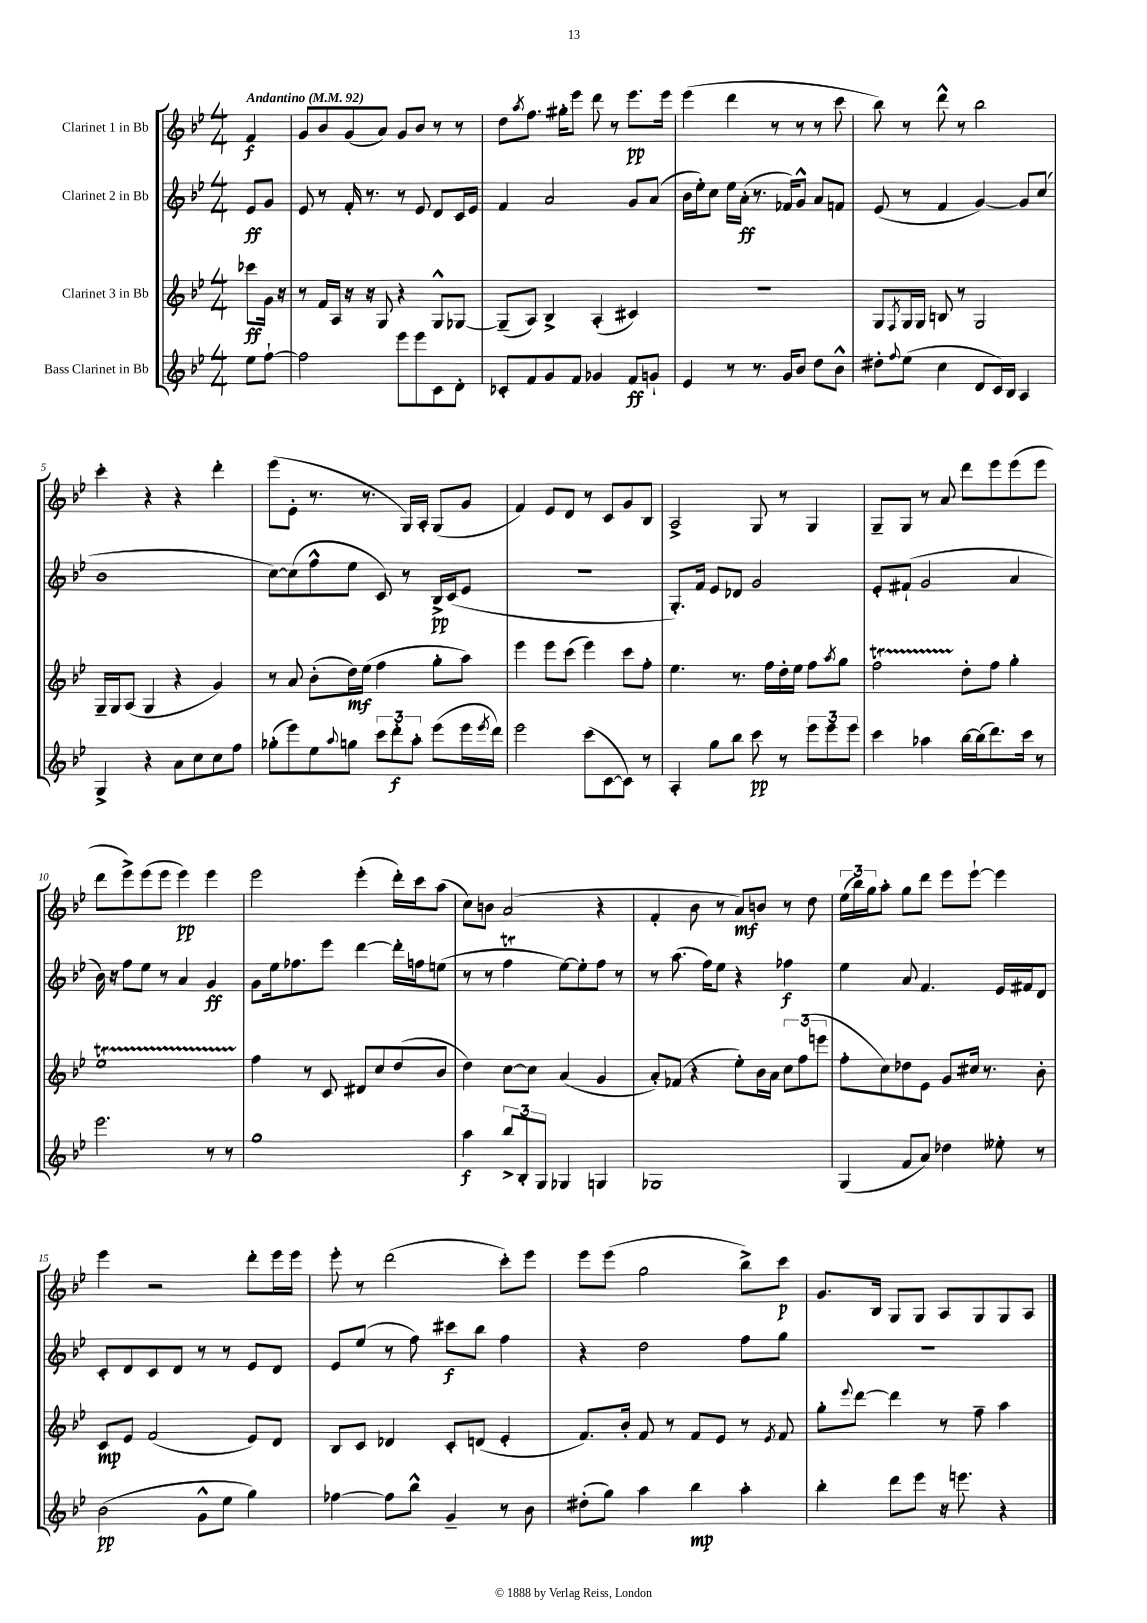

**kern	**dynam	**kern	**dynam	**kern	**dynam	**kern	**dynam
*part4	*part4	*part3	*part3	*part2	*part2	*part1	*part1
*staff4	*staff4	*staff3	*staff3	*staff2	*staff2	*staff1	*staff1
*I"Bass Clarinet in Bb	*	*I"Clarinet 3 in Bb	*	*I"Clarinet 2 in Bb	*	*I"Clarinet 1 in Bb	*
*clefG2	*	*clefG2	*	*clefG2	*	*clefG2	*
*k[b-e-]	*	*k[b-e-]	*	*k[b-e-]	*	*k[b-e-]	*
*M4/4	*	*M4/4	*	*M4/4	*	*M4/4	*
*MM92	*	*MM92	*	*MM92	*	*MM92	*
=	=	=	=	=	=	=	=
!	!	!	!	!	!	!LO:TX:a:B:t=Andantino	!
8ee-\L	.	8ccc-X\L	ff	8e-/L	ff	4f/	f
[8ff`\J	.	16g\Jk	.	8g/J	.	.	.
.	.	16r	.	.	.	.	.
=1	=1	=1	=1	=1	=1	=1	=1
2ff\]	.	8r	.	8e-/	.	8g/L	.
.	.	16f/LL	.	8r	.	8b-/	.
.	.	16A/JJ	.	.	.	.	.
.	.	16r	.	16f'/	.	(8g/	.
.	.	16r	.	8.r	.	.	.
.	.	8G/	.	.	.	8a/J)	.
8eee-\L	.	4r	.	8r	.	8g/L	.
8eee-\	.	.	.	8e-/	.	8b-/J	.
8c\	.	8G^^/L	.	8d/L	.	8r	.
8d'\J	.	[8G-X/J	.	16c/L	.	8r	.
.	.	.	.	16e-/JJ	.	.	.
=2	=2	=2	=2	=2	=2	=2	=2
8c-X'/L	.	(8G-~/L]	.	4f/	.	8dd\L	.
.	.	.	.	.	.	8qaa/	.
8f/	.	8A/J)	.	.	.	8.ff\J	.
8g/	.	4B-^/	.	2a/	.	.	.
.	.	.	.	.	.	16gg#X'\KL	.
8f/J	.	.	.	.	.	8eee-\J	.
4g-X/	.	(4A'/	.	.	.	8ddd\	.
.	.	.	.	.	.	8r	.
8f/L	ff	4c#X/)	.	8g/L	.	8.eee-\L	pp
8gn`/J	.	.	.	(8a/J	.	.	.
.	.	.	.	.	.	16eee-\Jk	.
=3	=3	=3	=3	=3	=3	=3	=3
4e-/	.	1r	.	16b-\LL	.	(4eee-\	.
.	.	.	.	16ee-'\J)	.	.	.
.	.	.	.	8cc\J	.	.	.
8r	.	.	.	16ee-\LL	.	4ddd\	.
.	.	.	.	(16a'\JJ	ff	.	.
8.r	.	.	.	8.r	.	.	.
.	.	.	.	.	.	8r	.
16g/KL	.	.	.	16f-X/KL)	.	.	.
8b-/J	.	.	.	8g^^/J	.	8r	.
8dd\L	.	.	.	8a/L	.	8r	.
8b-^^\J	.	.	.	8fn/J	.	8ccc\	.
=4	=4	=4	=4	=4	=4	=4	=4
8dd#X'\L	.	8G/L	.	(8e-/	.	8bb-\)	.
8qqff/	.	8qF/	.	.	.	.	.
(8ee-\J	.	16G/L	.	8r	.	8r	.
.	.	16G/JJ	.	.	.	.	.
4cc\	.	8Bn/	.	4f/	.	8ddd^^\	.
.	.	8r	.	.	.	8r	.
8d/L	.	2G/	.	[4g/)	.	2bb-\	.
16c/L)	.	.	.	.	.	.	.
16B-/JJ	.	.	.	.	.	.	.
4A/	.	.	.	8g/L]	.	.	.
.	.	.	.	(8cc/J	.	.	.
!!LO:LB:g=z
=5	=5	=5	=5	=5	=5	=5	=5
4G^/	.	16G~/LL	.	1b-	.	4ccc'\	.
.	.	16G/J	.	.	.	.	.
.	.	(8A/J	.	.	.	.	.
4r	.	4G/	.	.	.	4r	.
8a\L	.	4r	.	.	.	4r	.
8cc\	.	.	.	.	.	.	.
8cc\	.	4g/)	.	.	.	4ddd'\	.
8ff\J	.	.	.	.	.	.	.
=6	=6	=6	=6	=6	=6	=6	=6
(8gg-X'\L	.	8r	.	[8cc\L)	.	(8eee-\L	.
8eee-\)	.	8a/	.	(8cc\]	.	8e-'\J	.
8ee-\	.	(8b-'\L	.	8ff^^\	.	8.r	.
8qqaa/	.	.	.	.	.	.	.
8ggn\J	.	16dd\L)	mf	8ee-\J	.	.	.
.	.	(16ee-\JJ	.	.	.	8.r	.
12ccc\L	.	4ff\	.	8c/)	.	.	.
12ddd'\	f	.	.	.	.	.	.
.	.	.	.	8r	.	16G/LL)	.
12aa'\J	.	.	.	.	.	.	.
.	.	.	.	.	.	16A'/JJ	.
(8eee-\L	.	8gg'\L	.	16B-^/LL	pp	(8G/L	.
.	.	.	.	(16c/J	.	.	.
16eee-\L	.	8aa\J)	.	8e-/J	.	8g/J	.
8qeee-/	.	.	.	.	.	.	.
16ddd\JJ)	.	.	.	.	.	.	.
=7	=7	=7	=7	=7	=7	=7	=7
2eee-\	.	4eee-\	.	1r	.	4f/)	.
.	.	8eee-\L	.	.	.	8e-/L	.
.	.	(8ccc\J	.	.	.	8d/J	.
(8ccc\L	.	4eee-\)	.	.	.	8r	.
[8c\	.	.	.	.	.	8c/L	.
8c\J])	.	8ccc\L	.	.	.	8g/	.
8r	.	8ff'\J	.	.	.	8B-/J	.
=8	=8	=8	=8	=8	=8	=8	=8
4A'/	.	4.ee-\	.	8.G'/L)	.	2A^/	.
.	.	.	.	16f/Jk	.	.	.
8gg\L	.	.	.	8e-/L	.	.	.
8bb-\J	.	8.r	.	8d-X/J	.	.	.
8ccc\	pp	.	.	2g/	.	8G/	.
.	.	16ff\LL	.	.	.	.	.
8r	.	16dd'\	.	.	.	8r	.
.	.	16ee-\JJ	.	.	.	.	.
12eee-\L	.	8ff\L	.	.	.	4G/	.
12eee-\	.	.	.	.	.	.	.
.	.	8qaa/	.	.	.	.	.
.	.	8gg\J	.	.	.	.	.
12eee-\J	.	.	.	.	.	.	.
=9	=9	=9	=9	=9	=9	=9	=9
4ccc\	.	2ffT\	.	8e-'/L	.	8G~/L	.
.	.	.	.	(8f#X`/J	.	8G/J	.
4aa-X\	.	.	.	2g/	.	8r	.
.	.	.	.	.	.	8a/	.
[16bb-\LL	.	8dd'\L	.	.	.	8ddd\L	.
(16bb-\J]	.	.	.	.	.	.	.
8.ddd\)	.	8ff\J	.	.	.	8eee-\	.
.	.	4gg'\	.	4a/	.	(8eee-\	.
16ccc\Jk	.	.	.	.	.	.	.
8r	.	.	.	.	.	8eee-\J	.
!!LO:LB:g=z
=10	=10	=10	=10	=10	=10	=10	=10
2.eee-\	.	1ee-T	.	16b-\)	.	8ddd\L	.
.	.	.	.	16r	.	.	.
.	.	.	.	8ff\L	.	8eee-^\)	.
.	.	.	.	8ee-\J	.	(8eee-\	.
.	.	.	.	8r	.	8eee-\J	.
.	.	.	.	4a/	.	4eee-\)	pp
8r	.	.	.	4g/	ff	4eee-\	.
8r	.	.	.	.	.	.	.
=11	=11	=11	=11	=11	=11	=11	=11
1gg	.	4ff\	.	8g\L	.	2eee-\	.
.	.	.	.	16ee-\k	.	.	.
.	.	.	.	8.ff-X\	.	.	.
.	.	8r	.	.	.	.	.
.	.	8c/	.	8eee-\J	.	.	.
.	.	8d#X/L	.	[4ddd\	.	(4eee-'\	.
.	.	8cc/	.	.	.	.	.
.	.	(8dd/	.	16ddd'\LL]	.	16ddd'\LL)	.
.	.	.	.	16ffn\J	.	16ccc\J	.
.	.	8b-/J	.	(8een\J	.	(8aa\J	.
=12	=12	=12	=12	=12	=12	=12	=12
4aa\	f	4dd\)	.	8r	.	8cc\L)	.
.	.	.	.	8r	.	8bn\J	.
12bb-^/L	.	[8cc\L	.	4ffT\	.	(2a/	.
12B-'/	.	.	.	.	.	.	.
.	.	8cc\J]	.	.	.	.	.
12G/J	.	.	.	.	.	.	.
4G-X/	.	(4a/	.	[8ee-\L)	.	.	.
.	.	.	.	8ee-'\]	.	.	.
4Gn/	.	4g/	.	8ff\J	.	4r	.
.	.	.	.	8r	.	.	.
=13	=13	=13	=13	=13	=13	=13	=13
1G-X	.	8a'/L)	.	8r	.	4f'/	.
.	.	(8f-X/J	.	(8.aa\	.	.	.
.	.	4r	.	.	.	8b-\	.
.	.	.	.	16ff\KL)	.	.	.
.	.	.	.	8ee-\J	.	8r	.
.	.	8ee-'\L)	.	4r	.	8a/L)	mf
.	.	16b-\L	.	.	.	8bn/J	.
.	.	16a\JJ	.	.	.	.	.
.	.	12cc\L	.	4ff-X\	f	8r	.
.	.	(12ff\	.	.	.	.	.
.	.	.	.	.	.	8dd\	.
.	.	12eeen\J	.	.	.	.	.
=14	=14	=14	=14	=14	=14	=14	=14
(4G/	.	8ff'\L	.	4ee-\	.	(24ee-\LL	.
.	.	.	.	.	.	24bb-\)	.
.	.	.	.	.	.	24gg\J	.
.	.	8cc\)	.	.	.	8aa'\J	.
8f/L	.	8dd-X\	.	8a/	.	8gg\L	.
8a/J)	.	8e-\J	.	4.f/	.	8ddd\J	.
4dd-X\	.	8g/L	.	.	.	8eee-\L	.
.	.	16cc#X/Jk	.	.	.	[8eee-`\J	.
.	.	8.r	.	.	.	.	.
8ee--X'\	.	.	.	16e-/LL	.	4eee-\]	.
.	.	.	.	16f#X/J	.	.	.
8r	.	8b-'\	.	8d/J	.	.	.
!!LO:LB:g=z
=15	=15	=15	=15	=15	=15	=15	=15
(2b-\	pp	8c/L	mp	8c'/L	.	4eee-\	.
.	.	8e-/J	.	8d/	.	.	.
.	.	(2f/	.	8c/	.	2r	.
.	.	.	.	8d/J	.	.	.
8g^^\L	.	.	.	8r	.	.	.
8ee-\J	.	.	.	8r	.	.	.
4gg\)	.	8e-/L)	.	8e-/L	.	8ddd'\L	.
.	.	8d/J	.	8d/J	.	16eee-\L	.
.	.	.	.	.	.	16eee-\JJ	.
=16	=16	=16	=16	=16	=16	=16	=16
[4ff-X\	.	8B-/L	.	8e-/L	.	8eee-'\	.
.	.	8c/J	.	(8ee-/J	.	8r	.
8ff-\L]	.	4d-X/	.	8r	.	(2ddd\	.
8bb-^^\J	.	.	.	8ff\)	.	.	.
4g~/	.	8c'/L	.	8ccc#X\L	f	.	.
.	.	(8dn/J	.	8bb-\J	.	.	.
8r	.	4e-'/	.	4ff\	.	8ccc'\L)	.
8b-\	.	.	.	.	.	8eee-\J	.
=17	=17	=17	=17	=17	=17	=17	=17
(8dd#X'\L	.	8.f/L)	.	4r	.	8eee-\L	.
8gg\J)	.	.	.	.	.	(8eee-\J	.
.	.	16b-'/Jk	.	.	.	.	.
4aa\	.	8f/	.	2dd\	.	2gg\	.
.	.	8r	.	.	.	.	.
4bb-\	mp	8f/L	.	.	.	.	.
.	.	8e-/J	.	.	.	.	.
4aa'\	.	8r	.	8ff\L	.	8bb-^\L)	.
.	.	8qe-/	.	.	.	.	.
.	.	8f/	.	8gg\J	.	8ccc\J	p
=18	=18	=18	=18	=18	=18	=18	=18
4bb-'\	.	8gg'\L	.	1r	.	8.g/L	.
.	.	8qqeee-/	.	.	.	.	.
.	.	[8ddd\J	.	.	.	.	.
.	.	.	.	.	.	16B-/Jk	.
8ddd\L	.	4ddd\]	.	.	.	8G/L	.
8eee-\J	.	.	.	.	.	8G/J	.
16r	.	8r	.	.	.	8A/L	.
8.eeen\	.	.	.	.	.	.	.
.	.	8ff~\	.	.	.	8G/	.
4r	.	4aa\	.	.	.	8G/	.
.	.	.	.	.	.	8A/J	.
==	==	==	==	==	==	==	==
*-	*-	*-	*-	*-	*-	*-	*-
